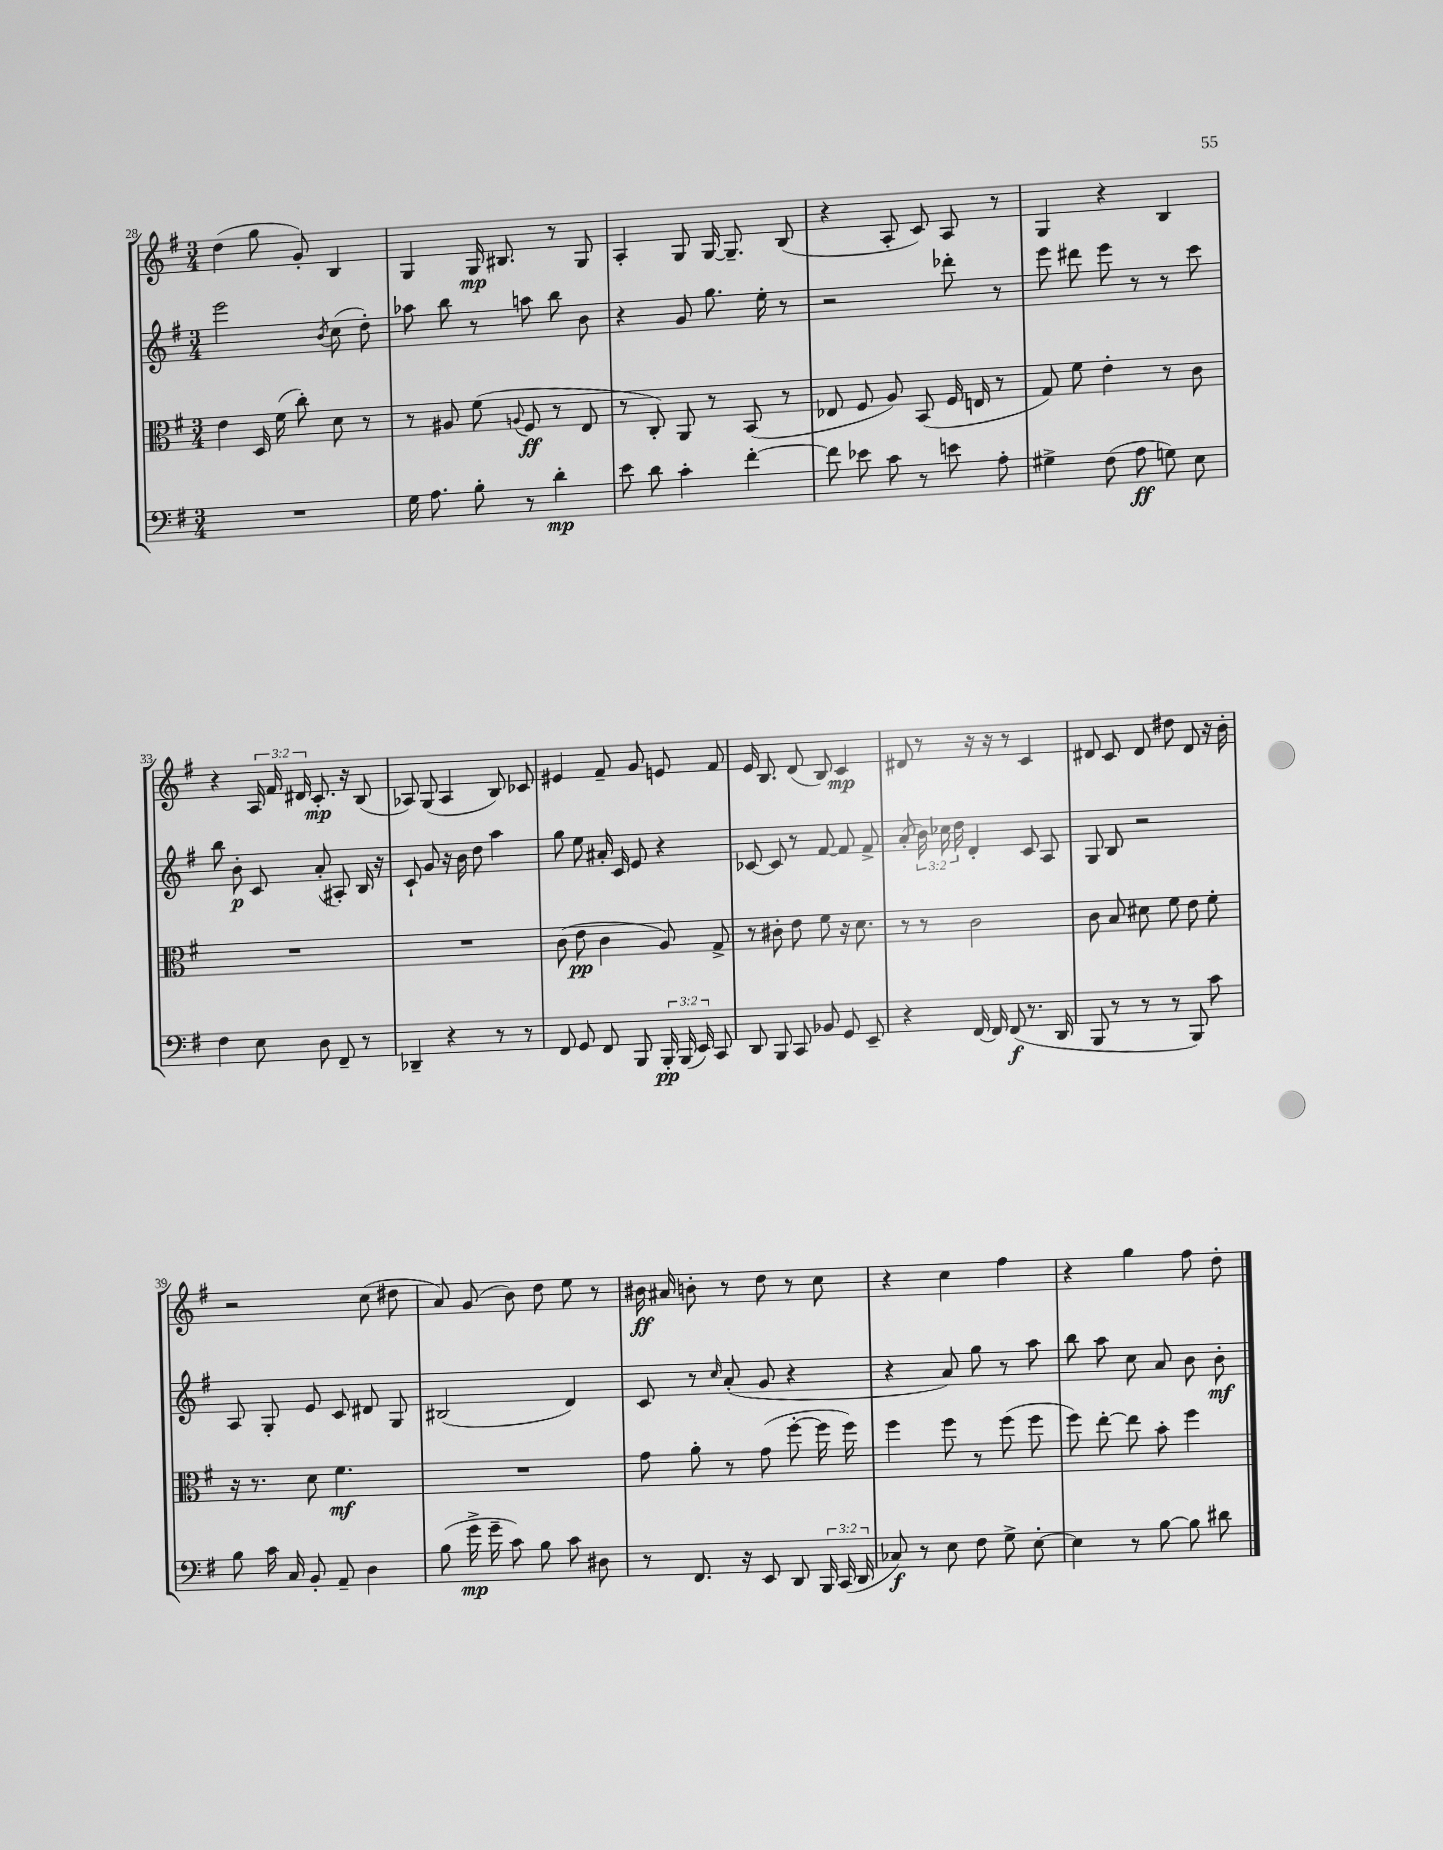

**kern	**kern	**kern	**kern
*staff4	*staff3	*staff2	*staff1
*clefF4	*clefC3	*clefG2	*clefG2
*k[f#]	*k[f#]	*k[f#]	*k[f#]
*M3/4	*M3/4	*M3/4	*M3/4
2.r	4e	2eee	(4dd
.	16D	.	8gg
.	(16f#	.	.
.	8cc')	.	8g')
.	.	8qb	.
.	8d	(8cc	4B
.	8r	8dd')	.
=	=	=	=
16G	8r	8aa-	4G
8.A	.	.	.
.	8A#	8bb	.
8B'	(8f#	8r	16G
.	.	.	8.B#
.	8qqA	.	.
8r	8F#	8aa	.
4d'	8r	8bb	8r
.	8E	8b	8G
=	=	=	=
8e	8r	4r	4A'
8d	8C')	.	.
4c'	8AA	8g	8G
.	8r	8.gg	[16G
.	.	.	8.G~]
[4f#'	(8BB	.	.
.	.	16ee'	.
.	8r	8r	(8B
=	=	=	=
8f#]	8E-	2r	4r
8e-	8F#	.	.
8c	8A)	.	8A'
8r	(8BB	.	8c)
8e	16F#	8ddd-'	8A
.	16E	.	.
8A'	8r	8r	8r
=	=	=	=
4G#^	8G)	8eee	4G
.	8f#	8ddd#	.
(8F#	4e'	8eee	4r
8A	.	8r	.
8G)	8r	8r	4B
8E	8c	8ccc	.
=	=	=	=
4F#	2.r	8bb	4r
.	.	8b'	.
8E	.	8c	24A
.	.	.	24f#
.	.	.	24d#
8D	.	(8a'	8.c'
8FF#~	.	8A#')	.
.	.	.	16r
8r	.	16B	(8B
.	.	16r	.
=	=	=	=
4DD-~	2.r	8c`	8A-)
.	.	8g	(8G
4r	.	16r	4A-
.	.	16b	.
.	.	8dd	.
8r	.	4aa	8B)
8r	.	.	8c-
=	=	=	=
8FF#	(8c	8gg	4e#
8GG	8e	8ee	.
8FF#	4c	16a#'	8f#~
.	.	16c	.
8BBB	.	8e	8g
24BBB'	8A)	4r	8e
(24BBB	.	.	.
24EE)	.	.	.
8CC	8G^	.	8f#
=	=	=	=
8DD	8r	[8c-	16e
.	.	.	8.B
8BBB	8c#'	8c-]	.
8CC	8e	8r	(8d
8BB-	8f#	[8f#	8B)
8GG	16r	8f#]	4c
.	8.d	.	.
8EE~	.	8f#^	.
=	=	=	=
4r	8r	(8a'	8d#
.	8r	24b)	8r
.	.	24cc-	.
.	.	24dd	.
[16FF#	2c	4d'	16r
16FF#]	.	.	16r
(8FF#	.	.	8r
8.r	.	8c	4c
.	.	8A	.
16DD	.	.	.
=	=	=	=
8BBB	8c	8G	8d#
8r	8B	8B	8c
8r	8d#	2r	8d#
8r	8f#	.	8dd#
8BBB)	8e	.	8d#
8c	8f#'	.	16r
.	.	.	16b'
=	=	=	=
8B	16r	8A	2r
.	8.r	.	.
16c	.	8G'	.
16C	.	.	.
8BB'	8d	8e	.
8AA~	4.f#	8c	.
4D	.	8d#	(8cc
.	.	8G	8dd#
=	=	=	=
(8B	2.r	(2B#	8a)
16g^	.	.	(8g
16g~	.	.	.
8c)	.	.	8b)
8B	.	.	8dd
8c	.	4d)	8ee
8D#	.	.	8r
=	=	=	=
8r	8g	8c	16b#
.	.	.	16a#
8.FF#	8a'	8r	8b'
.	.	16qqcc	.
.	8r	(8a'	8r
16r	.	.	.
8EE	(8g	8g	8dd
8DD	[8ff#'	4r	8r
24BBB	16ff#]	.	8cc
(24CC	.	.	.
.	16ff#)	.	.
24DD	.	.	.
=	=	=	=
8C-)	4ff#	4r	4r
8r	.	.	.
8E	8ff#	8a)	4cc
8F#	8r	8gg	.
8G^	(8ff#	8r	4ff#
[8E'	8ff#	8aa	.
=	=	=	=
4E]	8ff#)	8bb	4r
.	[8ee'	8aa	.
8r	8ee]	8cc	4gg
[8B	8b'	8a	.
8B]	4ff#	8b	8ff#
8d#	.	8b'	8dd'
==	==	==	==
*-	*-	*-	*-
